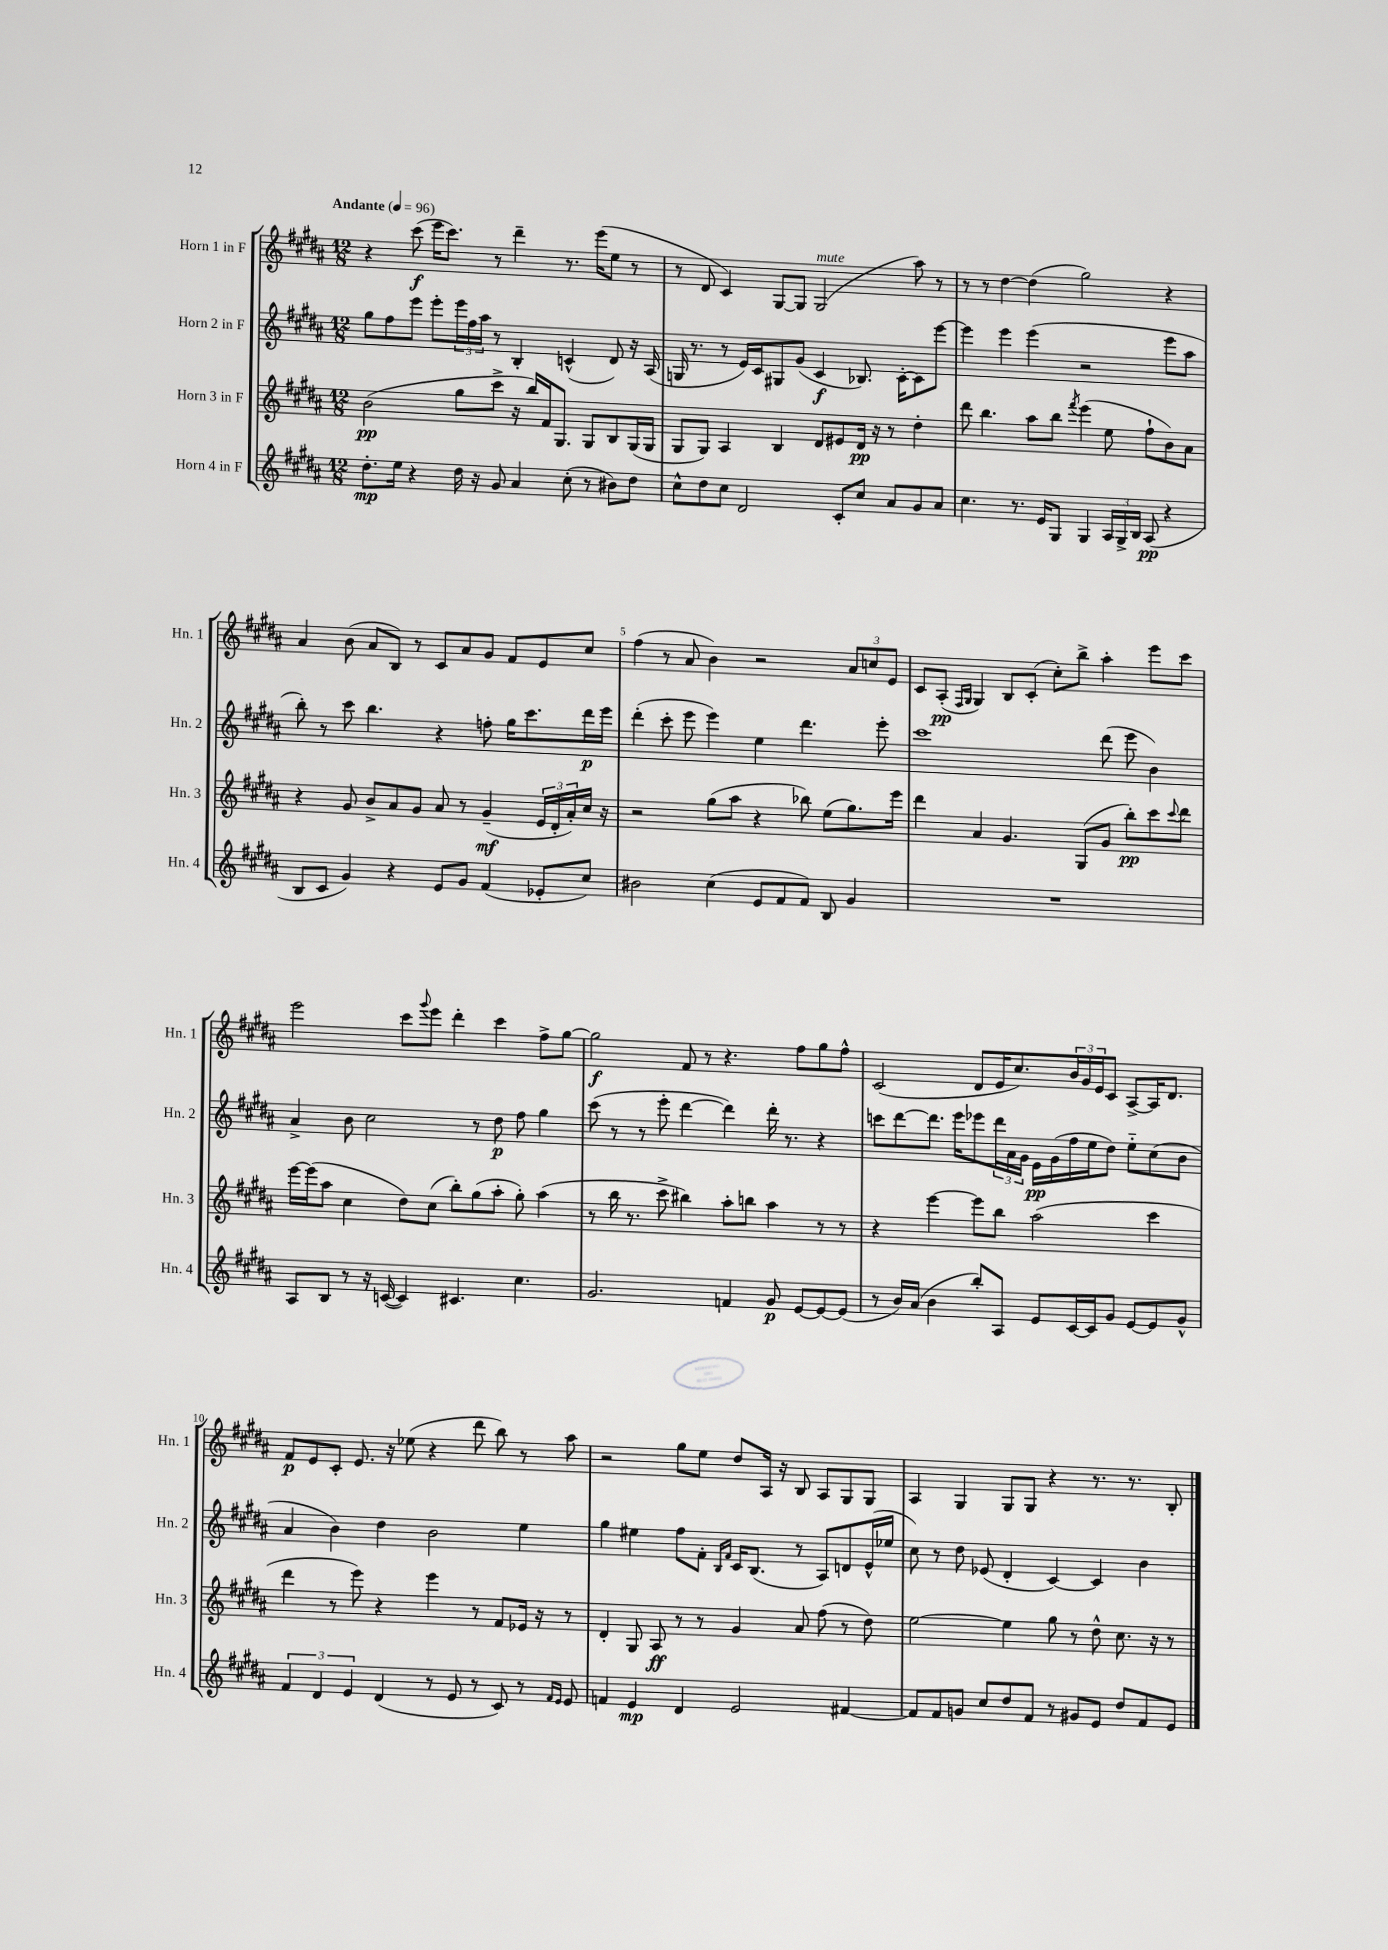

**kern	**dynam	**kern	**dynam	**kern	**dynam	**kern	**dynam
*part4	*part4	*part3	*part3	*part2	*part2	*part1	*part1
*staff4	*staff4	*staff3	*staff3	*staff2	*staff2	*staff1	*staff1
*I"Horn 4 in F	*	*I"Horn 3 in F	*	*I"Horn 2 in F	*	*I"Horn 1 in F	*
*I'Hn. 4	*	*I'Hn. 3	*	*I'Hn. 2	*	*I'Hn. 1	*
*clefG2	*	*clefG2	*	*clefG2	*	*clefG2	*
*k[f#c#g#d#a#]	*	*k[f#c#g#d#a#]	*	*k[f#c#g#d#a#]	*	*k[f#c#g#d#a#]	*
*M12/8	*	*M12/8	*	*M12/8	*	*M12/8	*
*MM96	*	*MM96	*	*MM96	*	*MM96	*
=1	=1	=1	=1	=1	=1	=1	=1
!	!	!	!	!	!	!LO:TX:a:B:t=Andante	!
8.dd#'\L	mp	(2b\	pp	8gg#\L	.	4r	.
.	.	.	.	8ff#\	.	.	.
16ee\Jk	.	.	.	.	.	.	.
4r	.	.	.	8eee\J	.	(8ccc#\	f
.	.	.	.	8eee'\L	.	16eee\KL	.
.	.	.	.	.	.	8.ccc#\J)	.
16dd#\	.	8gg#\L	.	24eee\L	.	.	.
.	.	.	.	24ff#\	.	.	.
16r	.	.	.	.	.	.	.
.	.	.	.	24aa#\JJ	.	.	.
8g#/	.	8ccc#^\J	.	8r	.	8r	.
4a#/	.	16r	.	4B'/	.	4ddd#~\	.
.	.	16bb/LL)	.	.	.	.	.
.	.	16f#/J	.	.	.	.	.
.	.	8.G#/J	.	.	.	.	.
(8cc#'\	.	.	.	(4cn^^/	.	8.r	.
8r	.	8G#/L	.	.	.	.	.
.	.	.	.	.	.	(16eee\KL	.
8b#X\L)	.	8B/	.	8d#/)	.	8ee\J	.
8dd#\J	.	(16G#/L	.	16r	.	8r	.
.	.	16G#/JJ	.	(16A#/	.	.	.
=2	=2	=2	=2	=2	=2	=2	=2
8cc#^^\L	.	8G#/L	.	16Gn/	.	8r	.
.	.	.	.	8.r	.	.	.
8dd#\	.	8G#/J)	.	.	.	8d#/	.
8cc#\J	.	4A#/	.	8r	.	4c#/)	.
2d#/	.	.	.	16e/LL)	.	.	.
.	.	.	.	16c#/J	.	.	.
.	.	4B/	.	8G#X/	.	[8G#/L	.
.	.	.	.	(8g#/J	.	8G#/J]	.
!	!	!	!	!	!	!LO:TX:a:i:t=mute	!
.	.	8d#/L	.	4c#/	f	(2G#/	.
8c#'/L	.	8e#X/	.	.	.	.	.
8cc#/J	.	16d#/Jk	pp	8.B-X/)	.	.	.
.	.	16r	.	.	.	.	.
8a#/L	.	8r	.	.	.	.	.
.	.	.	.	[16c#'\KL	.	.	.
8g#/	.	4dd#'\	.	8c#\]	.	8aa#\)	.
8a#/J	.	.	.	[8eee\J	.	8r	.
=3	=3	=3	=3	=3	=3	=3	=3
4.cc#\	.	8ddd#\	.	4eee\]	.	8r	.
.	.	4.bb\	.	.	.	8r	.
.	.	.	.	4eee\	.	[4dd#\	.
8.r	.	.	.	.	.	.	.
.	.	8aa#\L	.	(4eee\	.	(4dd#\]	.
16e/KL	.	.	.	.	.	.	.
8G#/J	.	8bb\J	.	.	.	.	.
.	.	8qfff#/	.	.	.	.	.
4G#/	.	(4eee\	.	2r	.	2gg#\)	.
24A#/LL	.	8ee\	.	.	.	.	.
24G#^/	.	.	.	.	.	.	.
24B/JJ	.	.	.	.	.	.	.
(8A#/	pp	8ff#`\L	.	.	.	.	.
4r	.	8b\)	.	8eee\L	.	4r	.
.	.	8a#\J	.	8aa#\J	.	.	.
!!LO:LB:g=z
=4	=4	=4	=4	=4	=4	=4	=4
8B/L	.	4r	.	8bb'\)	.	4a#/	.
8c#/J	.	.	.	8r	.	.	.
4g#/)	.	8g#/	.	8ccc#\	.	(8b\	.
.	.	8b^/L	.	4.bb\	.	8a#/L	.
4r	.	8a#/	.	.	.	8B/J)	.
.	.	8g#/J	.	.	.	8r	.
8e/L	.	8a#/	.	4r	.	8c#/L	.
8g#/J	.	8r	.	.	.	8a#/	.
(4f#/	.	(4g#~/	mf	8ffn'\	.	8g#/J	.
.	.	.	.	16gg#\KL	.	8f#/L	.
.	.	.	.	8.ccc#\	.	.	.
8e-X'/L	.	24e/LL	.	.	.	8e/	.
.	.	24d#'/	.	.	.	.	.
.	.	24a#'/)	.	.	.	.	.
8cc#/J)	.	16cc#/JJ	.	16ddd#\L	p	8cc#/J	.
.	.	16r	.	16eee\JJ	.	.	.
=5	=5	=5	=5	=5	=5	=5	=5
2b#X\	.	2r	.	(4ddd#'\	.	(4ff#\	.
.	.	.	.	8ccc#'\	.	8r	.
.	.	.	.	8eee\	.	8a#/	.
(4cc#\	.	(8gg#\L	.	4eee\)	.	4b\)	.
.	.	8aa#\J	.	.	.	.	.
8e/L	.	4r	.	4ee\	.	2r	.
8f#/	.	.	.	.	.	.	.
8f#/J)	.	8bb-X\)	.	4.ddd#\	.	.	.
8B/	.	(8ee\L	.	.	.	.	.
4g#/	.	8.gg#\)	.	.	.	12a#/L	.
.	.	.	.	.	.	12ccn/	.
.	.	.	.	8eee'\	.	.	.
.	.	.	.	.	.	12e/J	.
.	.	16eee\Jk	.	.	.	.	.
=6	=6	=6	=6	=6	=6	=6	=6
1.r	.	4ddd#\	.	1ccc#	.	8c#/L	.
.	.	.	.	.	.	(8A#'/J	pp
.	.	.	.	.	.	16qqF#/LL	.
.	.	.	.	.	.	16qqG#/JJ	.
.	.	4a#/	.	.	.	4G#/)	.
.	.	4.g#/	.	.	.	8B/L	.
.	.	.	.	.	.	(8c#'/J	.
.	.	.	.	.	.	8cc#'\L)	.
.	.	(8G#/L	.	.	.	8bb^\J	.
.	.	8g#/J	.	(8ddd#\	.	4aa#'\	.
.	.	8bb'\L)	pp	8eee\	.	.	.
.	.	8ccc#\	.	4b\)	.	8eee\L	.
.	.	8qqccc#/	.	.	.	.	.
.	.	8ddd#\J	.	.	.	8ccc#\J	.
!!LO:LB:g=z
=7	=7	=7	=7	=7	=7	=7	=7
8A#/L	.	[16eee\LL	.	4a#^/	.	2eee\	.
.	.	(16eee\J]	.	.	.	.	.
8B/J	.	8aa#\J	.	.	.	.	.
8r	.	4cc#\	.	8b\	.	.	.
16r	.	.	.	2cc#\	.	.	.
([16cn/	.	.	.	.	.	.	.
4c/])	.	8dd#\L)	.	.	.	8ccc#\L	.
.	.	.	.	.	.	8qqggg#/	.
.	.	(8cc#\J	.	.	.	8eee\J	.
4.c#X/	.	8bb'\L)	.	.	.	4ddd#'\	.
.	.	(8gg#\	.	8r	.	.	.
.	.	8aa#'\J	.	8dd#\	p	4ccc#\	.
4.cc#\	.	8gg#'\)	.	8ff#\	.	.	.
.	.	(4aa#\	.	4gg#\	.	8ff#^\L	.
.	.	.	.	.	.	[8gg#\J	.
=8	=8	=8	=8	=8	=8	=8	=8
2.g#/	.	8r	.	(8ccc#\	.	2gg#\]	f
.	.	16bb\	.	8r	.	.	.
.	.	8.r	.	.	.	.	.
.	.	.	.	8r	.	.	.
.	.	8ccc#^\	.	8eee'\	.	.	.
.	.	4bb#X\)	.	[4ddd#\	.	8f#/	.
.	.	.	.	.	.	8r	.
4fn/	.	8aa#'\L	.	4ddd#\])	.	4.r	.
.	.	8bbn\J	.	.	.	.	.
8g#/	p	4aa#\	.	16ddd#'\	.	.	.
.	.	.	.	8.r	.	.	.
[8e/L	.	.	.	.	.	8ff#\L	.
8e/_	.	8r	.	4r	.	8gg#\	.
(8e/J]	.	8r	.	.	.	8ff#^^\J	.
=9	=9	=9	=9	=9	=9	=9	=9
8r	.	4r	.	8cccn\L	.	(2c#/	.
16b/LL)	.	.	.	[8ddd#\	.	.	.
(16a#/JJ	.	.	.	.	.	.	.
4b\	.	[4eee\	.	8.ddd#\J]	.	.	.
.	.	.	.	16eee\KL	.	.	.
8bb'/L)	.	8eee\L]	.	8eee-X\	.	8d#/L	.
8A#/J	.	8bb\J	.	24ddd#\L	.	16e/K	.
.	.	.	.	24a#\	.	.	.
.	.	.	.	.	.	8.cc#/)	.
.	.	.	.	24g#\JJ	.	.	.
8e/L	.	(2aa#\	.	16e\LL	pp	.	.
.	.	.	.	(16g#\	.	.	.
[16c#/L	.	.	.	16ff#\	.	24b/L	.
.	.	.	.	.	.	24g#/	.
16c#/J]	.	.	.	16ee\J	.	.	.
.	.	.	.	.	.	24e/J	.
8g#/J	.	.	.	8dd#\J)	.	8c#/J	.
[8e/L	.	.	.	8ee\L	.	[8A#^/L	.
8e/]	.	4ccc#\	.	(8cc#\	.	16A#/K]	.
.	.	.	.	.	.	8.d#/J	.
8g#^^/J	.	.	.	8b\J	.	.	.
!!LO:LB:g=z
=10	=10	=10	=10	=10	=10	=10	=10
6f#/	.	4ddd#\	.	4a#/	.	8f#/L	p
.	.	.	.	.	.	8e/	.
6d#/	.	.	.	.	.	.	.
.	.	8r	.	4b\)	.	8c#'/J	.
6e/	.	.	.	.	.	.	.
.	.	8eee\)	.	.	.	8.e/	.
(4d#/	.	4r	.	4dd#\	.	.	.
.	.	.	.	.	.	16r	.
.	.	.	.	.	.	(8ee-X\	.
8r	.	4eee\	.	2b\	.	4r	.
8e/	.	.	.	.	.	.	.
8r	.	8r	.	.	.	8ddd#\	.
8c#/)	.	8f#/L	.	.	.	8bb\)	.
8r	.	16e-X/Jk	.	4ee\	.	8r	.
.	.	16r	.	.	.	.	.
16qqf#/LL	.	.	.	.	.	.	.
16qqe/JJ	.	.	.	.	.	.	.
8e/	.	8r	.	.	.	8aa#\	.
=11	=11	=11	=11	=11	=11	=11	=11
4fn/	.	4d#'/	.	4gg#\	.	2r	.
4e/	mp	8G#/	.	4ee#X\	.	.	.
.	.	8A#/	ff	.	.	.	.
4d#/	.	8r	.	8ff#\L	.	8gg#\L	.
.	.	8r	.	8f#'\J	.	8ee\J	.
.	.	.	.	16qqB/LL	.	.	.
.	.	.	.	16qqf#/JJ	.	.	.
2e/	.	4g#/	.	16c#/KL	.	8dd#/L	.
.	.	.	.	(8.B/J	.	.	.
.	.	.	.	.	.	16A#/Jk	.
.	.	.	.	.	.	16r	.
.	.	8a#/	.	8r	.	8B/	.
.	.	(8ff#\	.	8A#/L)	.	8A#/L	.
[4f#X/	.	8r	.	8dn/	.	8G#/	.
.	.	8dd#\)	.	(16e^^/L	.	8G#/J	.
.	.	.	.	16ee-X/JJ	.	.	.
=12	=12	=12	=12	=12	=12	=12	=12
8f#/L]	.	[2ee\	.	8cc#\)	.	4A#/	.
8f#/	.	.	.	8r	.	.	.
8gn/J	.	.	.	8dd#\	.	4G#/	.
8cc#/L	.	.	.	(8e-X/	.	.	.
8dd#/	.	4ee\]	.	4d#'/	.	8G#/L	.
8f#/J	.	.	.	.	.	8G#/J	.
8r	.	8gg#\	.	[4c#/)	.	4r	.
8g#X/L	.	8r	.	.	.	.	.
8e/J	.	8dd#^^\	.	4c#/]	.	8.r	.
8dd#/L	.	8.cc#\	.	.	.	.	.
.	.	.	.	.	.	8.r	.
8f#/	.	.	.	4b\	.	.	.
.	.	16r	.	.	.	.	.
8e/J	.	8r	.	.	.	8B'/	.
==	==	==	==	==	==	==	==
*-	*-	*-	*-	*-	*-	*-	*-
